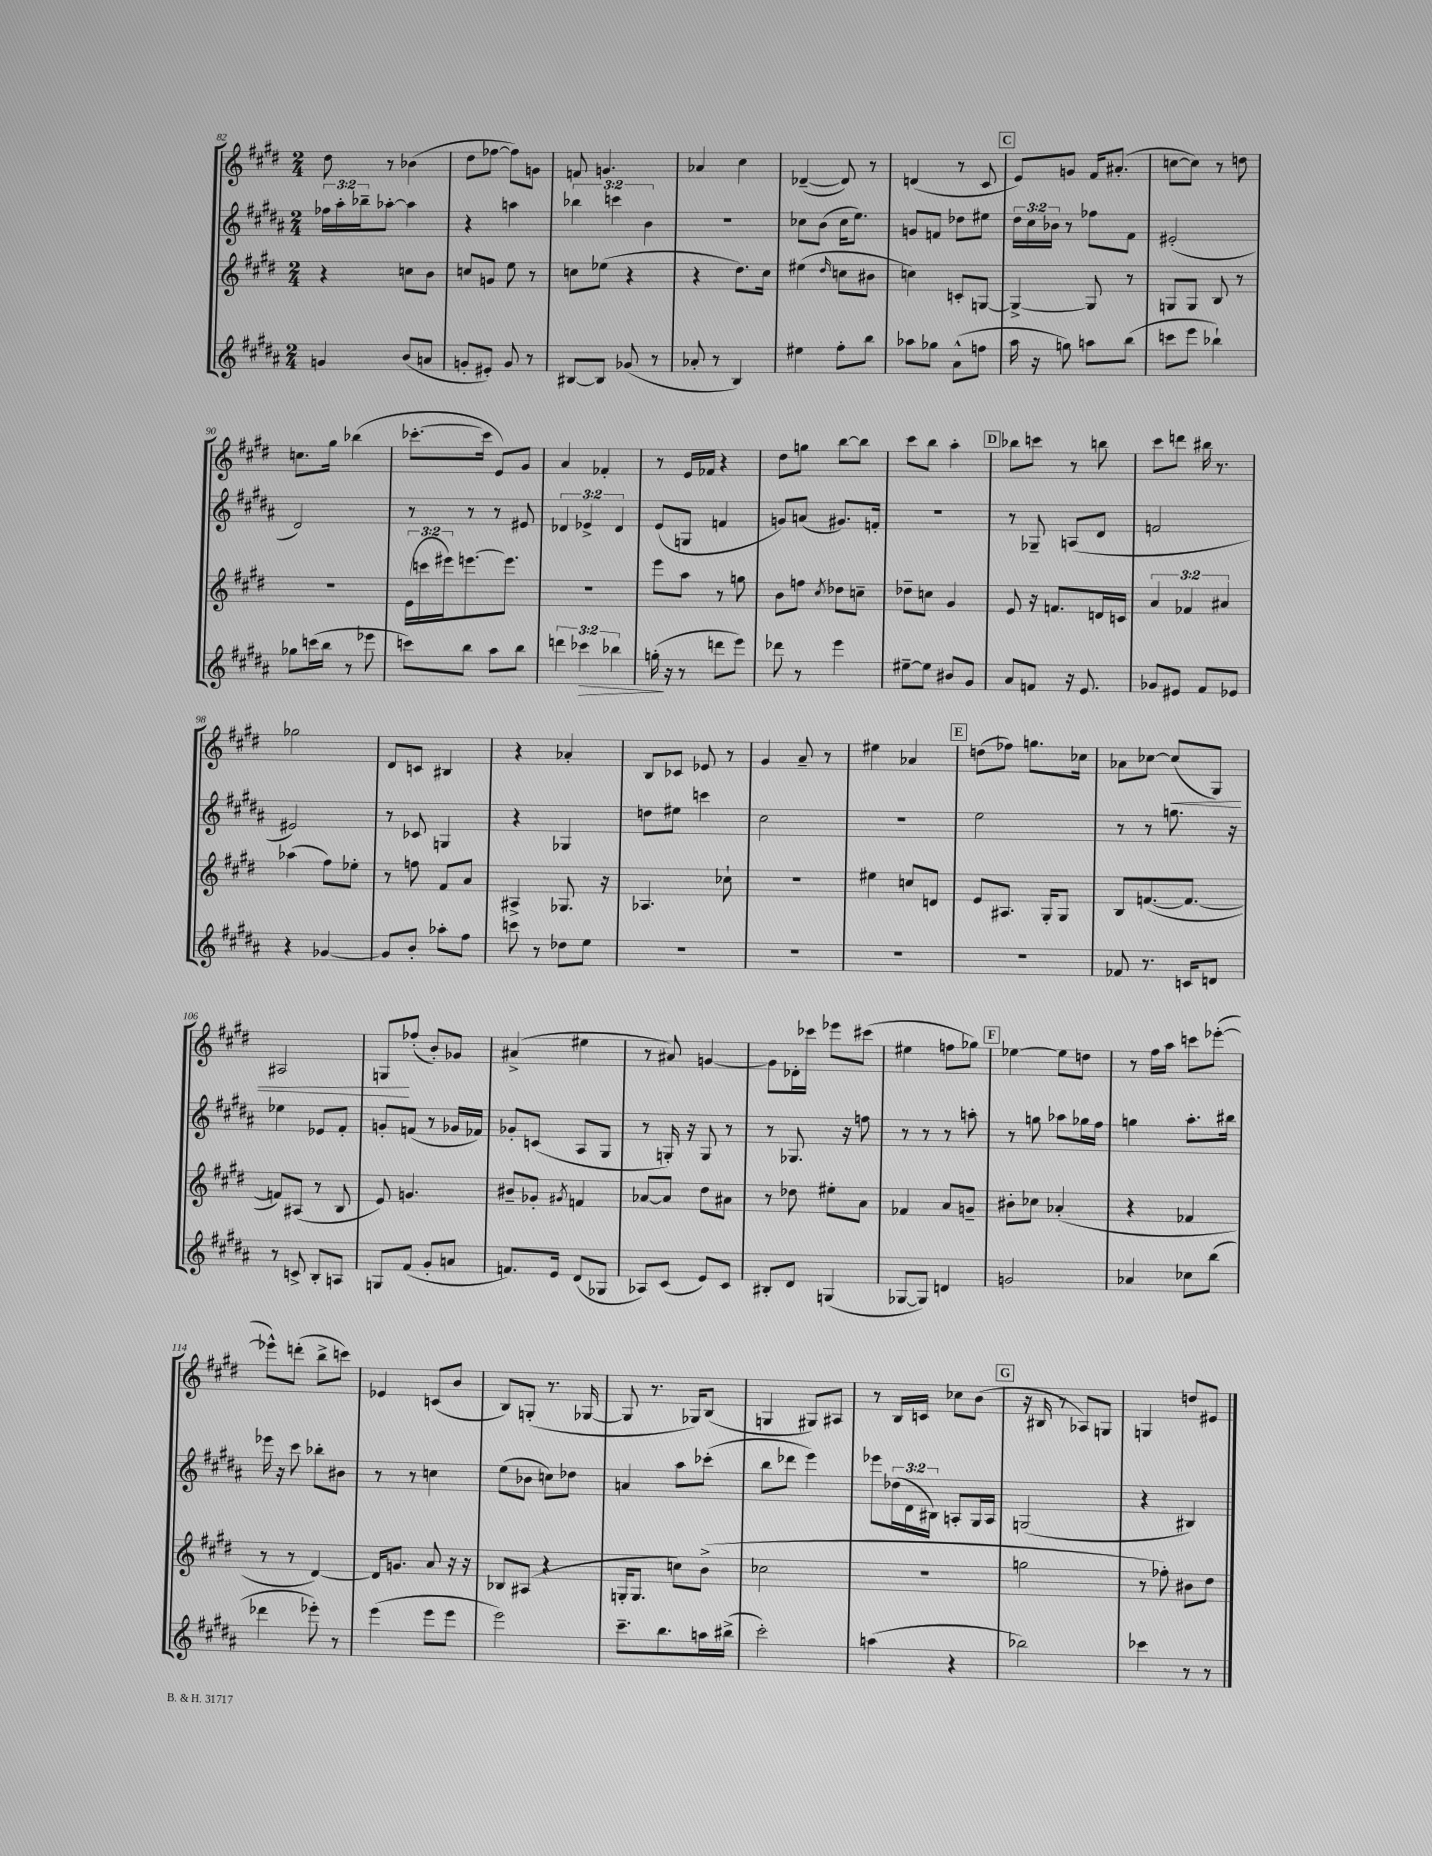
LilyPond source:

<<
\new StaffGroup <<
\new Staff = "s0" {
    \clef treble \key e \major \numericTimeSignature \time 2/4
    dis''8 r8 bes'4( |
    dis''8 fes''8~ fes''8) g'8 |
    f'8 g'4. |
    aes'4 cis''4 |
    des'4~--( des'8) r8 |
    d'4( r8 cis'8 |
    \mark \markup { \box "C" } e'8) g'8 fis'16 ais'8.-.( |
    c''8~ c''8) r8 d''8 |
    c''8. gis''16 bes''4( |
    ces'''8.~-. ces'''16 e'8) gis'8 |
    a'4 fes'4-. |
    r8 e'16 fes'16 r4 |
    dis''8 g''8 b''8~ b''8 |
    cis'''8 b''8 a''4-. |
    \mark \markup { \box "D" } bes''8 c'''8 r8 b''8 |
    cis'''8 d'''8 bis''16 r8. |
    ges''2 |
    dis'8 c'8 bis4 |
    r4 aes'4-. |
    b8 ces'8 ees'8 r8 |
    gis'4 a'8-- r8 |
    eis''4 aes'4 |
    \mark \markup { \box "E" } d''8( fes''8) g''8. ces''16 |
    aes'8 ces''8~ ces''8\<( gis8) |
    ais2 |
    g8\! fes''8-.( b'8-.) ges'8 |
    ais'4->( eis''4 |
    r8 ais'8) g'4~ |
    g'8 des'16-. ces'''16 ees'''8 cis'''8( |
    eis''4 f''8 ges''8) |
    \mark \markup { \box "F" } ees''4~ ees''8 d''8 |
    r8 fis''16 a''16 c'''8 ees'''8~-.( |
    ees'''8-^) d'''8-.( b''8-> c'''8) |
    ees'4 c'8( b'8 |
    b8) g8-.( r8. ges16~ |
    ges8 r8. ges16) b8( |
    g4 gis8) ais8 |
    r8 b16 c'16 ces''8 b'8( |
    \mark \markup { \box "G" } r16 bis16 r8 aes8) g8 |
    g4 d''8 eis'8 \bar "|." |
}
\new Staff = "s1" {
    \clef treble \key b \major \numericTimeSignature \time 2/4 \override Staff.TupletNumber.text = #tuplet-number::calc-fraction-text
    \tuplet 3/2 { fes''16 ais''16-. bes''16-- } aes''8~-. aes''4 |
    r4 a''4 |
    \tuplet 3/2 { bes''4 c'''4 b'4 } |
    R2 |
    ces''8 b'8( ces''16 e''8.) |
    g'8 f'8 des''8 eis''8 |
    \mark \markup { \box "C" } \tuplet 3/2 { dis''16 cis''16 bes'16 } r8 fes''8 fis'8 |
    eis'2-.( |
    dis'2) |
    r8 r8 r8 eis'8 |
    \tuplet 3/2 { des'4 ees'4-> des'4 } |
    e'8( g8 f'4 |
    g'8) a'8( gis'8.) f'16-. |
    R2 |
    \mark \markup { \box "D" } r8 ges8-- a8( dis'8 |
    f'2 |
    eis'2) |
    r8 ces'8 g4 |
    r4 ges4 |
    d''8 eis''8 c'''4 |
    cis''2 |
    R2 |
    \mark \markup { \box "E" } e''2 |
    r8 r8 g''8. r16 |
    ees''4 ees'8 fis'8-. |
    g'8-. f'8( r8 ges'16 fes'16) |
    ges'8-. c'8( ais8 gis8 |
    r8 g16-.) r16 g8 r8 |
    r8 ges8. r16 f''8 |
    r8 r8 r8 a''8-. |
    \mark \markup { \box "F" } r8 g''8 aes''8 ges''16 fis''16 |
    g''4 ais''8.-. bis''16 |
    ees'''16 r16 cis'''8 bes''8-. bis'8 |
    r8 r8 c''4 |
    e''8( bes'8 c''8) des''8 |
    a'4 ais''8 ces'''8-.( |
    b''8 des'''8 e'''4) |
    ees'''8 \tuplet 3/2 { des''16( dis'16 bis16) } a8-. gis16 a16 |
    \mark \markup { \box "G" } g2( |
    r4 bis4) \bar "|." |
}
\new Staff = "s2" {
    \clef treble \key e \major \numericTimeSignature \time 2/4 \override Staff.TupletNumber.text = #tuplet-number::calc-fraction-text
    r4 c''8 b'8 |
    c''8 g'8 e''8 r8 |
    c''8 ees''8( r4 |
    r4 dis''8.) cis''16 |
    eis''4( \grace { dis''16 } c''8 bis'8 |
    c''4) c'8-. g8~ |
    \mark \markup { \box "C" } g4~-> g8 r8 |
    g8 g8 b8 r8 |
    R2 |
    \tuplet 3/2 { e'16( c'''16 eis'''16) } e'''8.~ e'''8. |
    R2 |
    e'''8 a''8 r8 g''8 |
    b'8 f''8 \acciaccatura { cis''8 } des''8 c''8-- |
    des''8-- c''8 gis'4 |
    \mark \markup { \box "D" } e'8 r16 f'8. d'16 c'16 |
    \tuplet 3/2 { a'4 fes'4 ais'4 } |
    aes''4( fis''8) ees''8-. |
    r8 f''8 fis'8 a'8 |
    ais4-> ges8. r16 |
    aes4. ces''8-! |
    r2 |
    eis''4 c''8 d'8 |
    \mark \markup { \box "E" } e'8 ais8. gis16-. gis8 |
    b8 f'8.~( f'8.~ |
    f'8) ais8( r8 b8 |
    e'8) g'4. |
    bis'8-- ges'8-. \acciaccatura { gis'8 } f'4 |
    aes'8~ aes'8 dis''8 ais'8 |
    r8 des''8 eis''8-. a'8 |
    fes'4 a'8 g'8-- |
    \mark \markup { \box "F" } bis'8-. ces''8 aes'4-.( |
    r4 fes'4 |
    r8 r8 dis'4~) |
    dis'16 g'8. a'8 r16 r16 |
    bes8 ais8( r4 |
    g16-. g8. c''8) b'8->( |
    ces''2 |
    R2 |
    \mark \markup { \box "G" } g''2 |
    r8 fes''8-.) bis'8 dis''8 \bar "|." |
}
\new Staff = "s3" {
    \clef treble \key b \major \numericTimeSignature \time 2/4 \override Staff.TupletNumber.text = #tuplet-number::calc-fraction-text
    g'4 b'8( a'8 |
    g'8-. eis'8-.) g'8 r8 |
    bis8~ bis8 ges'8( r8 |
    aes'8-. r8 b4) |
    eis''4 fis''8-. b''8 |
    aes''8 ges''8 ais'8-^( f''8 |
    \mark \markup { \box "C" } ais''16 r16 g''8) a''8 b''8( |
    c'''8 e'''8 bes''4-!) |
    ges''8 c'''16( b''16 r8 ees'''8 |
    c'''8) b''8 ais''8 b''8 |
    \tuplet 3/2 { d'''4 ces'''4\> bes''4 } |
    g''16-.\!( r16 r8 d'''8 e'''8) |
    des'''8 r8 e'''4 |
    eis''8~-- eis''8 bis'8 gis'8 |
    \mark \markup { \box "D" } ais'8 f'8 r16 e'8. |
    ges'8 eis'8 fis'8 ees'8 |
    r4 ges'4~ |
    ges'8 b'8-. aes''8-. fis''8 |
    c'''8 r8 des''8 e''8 |
    R2 |
    R2 |
    R2 |
    \mark \markup { \box "E" } R2 |
    fes'8 r8. c'16 d'8 |
    r8 c'8-> b8-. a8 |
    g8 fis'8( gis'8-. a'8 |
    f'8.) e'16 dis'8( ges8 |
    aes8) cis'8( e'8) cis'8 |
    bis8-. dis'8 g4( |
    ges8~ ges8) d'4 |
    \mark \markup { \box "F" } g'2 |
    aes'4 ces''8 b''8( |
    des'''4 ees'''8-.) r8 |
    e'''4( e'''8 e'''8 |
    e'''2) |
    cis'''8.-- b''8. a''16 bis''16->( |
    cis'''2-.) |
    a''4( r4 |
    \mark \markup { \box "G" } bes''2) |
    ces'''4 r8 r8 \bar "|." |
}
>>
>>
\layout { \context { \Score currentBarNumber = #82 } }
